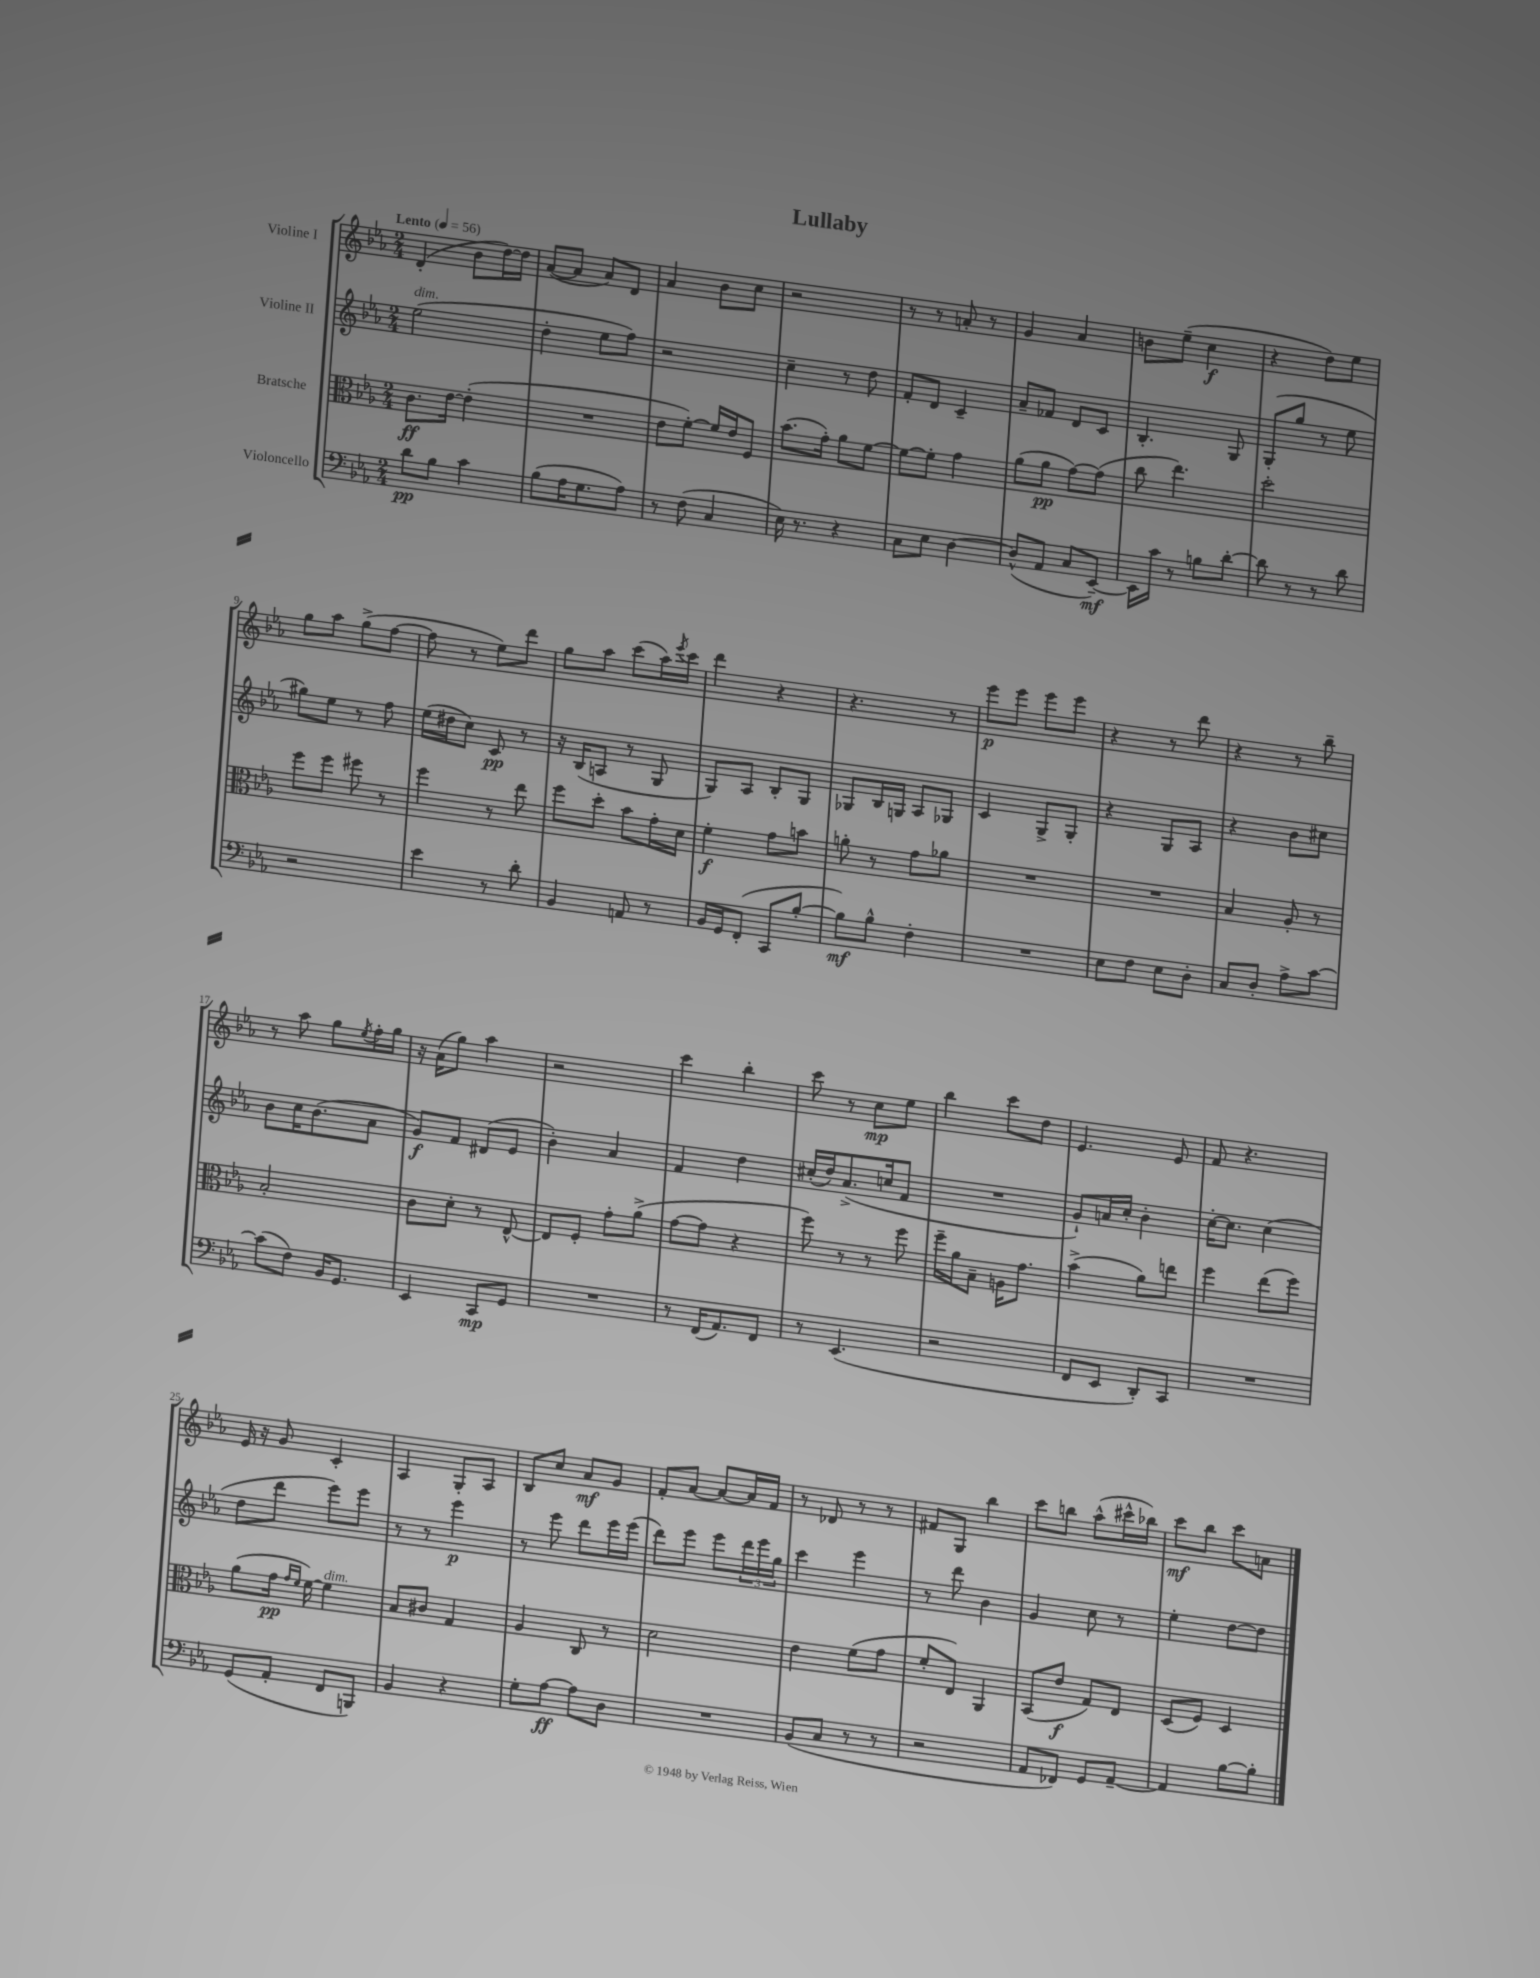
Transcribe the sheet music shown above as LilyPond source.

\header { title = "Lullaby" }
<<
\new StaffGroup <<
\new Staff = "s0" \with { instrumentName = "Violine I" } {
    \clef treble \key ees \major \numericTimeSignature \time 2/4 \tempo "Lento" 4 = 56
    d'4-.( bes'8 d''16~) d''16 |
    aes'8~( aes'8 aes'8) d'8 |
    aes'4 bes'8 c''8 |
    r2 |
    r8 r8 a'8-. r8 |
    g'4 aes'4 |
    b'8 ees''8--( c''4\f |
    r4 d''8) ees''8 |
    g''8 aes''8 g''8->( f''8~ |
    f''8 r8 ees''8) d'''8 |
    g''8 aes''8 c'''8( aes''16) \acciaccatura { ees'''8 } c'''16 |
    d'''4 r4 |
    r4. r8 |
    ees'''8\p ees'''8 ees'''8 ees'''8 |
    r4 r8 d'''8 |
    r4 r8 bes''8-- |
    r8 aes''8 g''8 \acciaccatura { ees''8 } f''16-. g''16 |
    r16 aes'16( g''8) aes''4 |
    r2 |
    c'''4 bes''4-. |
    c'''8 r8 c''8\mp ees''8 |
    bes''4 c'''8 d''8 |
    ees'4. ees'8 |
    f'8 r4. |
    ees'16 r16 g'8 c'4-. |
    aes4 g8-. aes8 |
    bes8 c''8 aes'8\mf g'8 |
    f'8-. aes'8~ aes'8~ aes'16 f'16 |
    r8 des'8 r8 r8 |
    fis'8 g8 bes''4 |
    c'''8 b''8 aes''8-^( cis'''16-^ bes''16) |
    c'''8\mf bes''8 c'''8 a'8 \bar "|." |
}
\new Staff = "s1" \with { instrumentName = "Violine II" } {
    \clef treble \key ees \major \numericTimeSignature \time 2/4
    ees''2^\markup { \italic "dim." }( |
    d''4-. ees''8 f''8) |
    r2 |
    c''4-- r8 d''8 |
    f'8-. d'8 c'4-- |
    aes'8-- fes'8 d'8 c'8 |
    bes4.-. g8 |
    g8-.( g''8 r8 ees''8 |
    gis''8) ees''8 r8 f''8 |
    ees''16( dis''16 c''8) c'8\pp r8 |
    r16 bes16( a8 r8 g8 |
    g8) aes8 bes8-. g8 |
    ges8 bes16 g16 aes8 ges8 |
    c'4 g8-> g8-. |
    r4 g8 aes8 |
    r4 bes'8 cis''8 |
    bes'8 c''16 bes'8.( aes'8 |
    g'8\f) f'8 dis'8( ees'8 |
    bes'4-.) aes'4 |
    f'4 d''4 |
    cis''16-.( d''16) aes'8.->( c''16 f'8 |
    R2 |
    g'8-!) a'16 c''16-. bes'4-. |
    c''16~-. c''8. c''4( |
    d''8 d'''8 ees'''8) ees'''8 |
    r8 r8 ees'''4\p |
    r8 ees'''8 d'''8 ees'''16 ees'''16( |
    d'''8) ees'''8 ees'''8 \tuplet 3/2 { d'''16 ees'''16 g''16 } |
    c'''4 ees'''4 |
    r8 d'''8 bes'4 |
    g'4 c''8 r8 |
    ees''4-. d''8~ d''8 \bar "|." |
}
\new Staff = "s2" \with { instrumentName = "Bratsche" } {
    \clef alto \key ees \major \numericTimeSignature \time 2/4
    c'8.\ff ees'16~ ees'4-.( |
    R2 |
    ees'8 f'8~-.) f'16 ees'16 f8 |
    bes'8.( g'16-.) aes'8 f'8~ |
    f'8~ f'8-. g'4 |
    aes'8( aes'8\pp g'8~) g'8( |
    c''8 ees''4.) |
    d''2-. |
    f''8 f''8 fis''8 r8 |
    f''4 r8 ees''8 |
    f''8 d''8-. bes'8 g'16-. d'16 |
    f'4-.\f g'8 b'8 |
    a'8-. r8 g'8 aes'8 |
    R2 |
    R2 |
    bes4 aes8-. r8 |
    bes2-. |
    c'8 d'8-. r8 ees8~-^ |
    ees8 f8-. g'8-. aes'8->( |
    g'8~ g'8 r4 |
    f''8) r8 r8 f''8 |
    f''16-- aes'16 bes8-- a16 g'8. |
    bes'4->( aes'8) e''8 |
    f''4 ees''8( f''8) |
    aes'8( g'16\pp \grace { g'16 f'16 } f'16~) f'4^\markup { \italic "dim." } |
    bes8 cis'8 g4 |
    aes4 c8 r8 |
    d'2 |
    ees'4 f'8( g'8 |
    f'8-. ees8) aes,4 |
    bes,8( ees'8\f g8) ees8 |
    d8( f8) d4 \bar "|." |
}
\new Staff = "s3" \with { instrumentName = "Violoncello" } {
    \clef bass \key ees \major \numericTimeSignature \time 2/4
    d'8\pp bes8 c'4 |
    bes8( aes16 g8. aes8) |
    r8 f8( c4 |
    ees16) r8. r4 |
    c8 ees8 d4~ |
    d8-^( aes,8 c8 ees,8~--\mf) |
    ees,16 c'16 r8 b8 d'8~-. |
    d'8 r8 r8 d'8 |
    r2 |
    ees'4 r8 d'8-. |
    bes,4 a,8 r8 |
    bes,16 g,16 f,8-.( c,8 bes8~-. |
    bes8\mf) bes8-^ f4-. |
    R2 |
    ees8 f8 ees8 d8-. |
    c8 d8-. aes8-> c'8~ |
    c'8( f8) bes,16 g,8. |
    ees,4 c,8\mp g,8 |
    R2 |
    r8 f,16( aes,8.) f,8 |
    r8 ees,4.( |
    r2 |
    f,8 ees,8 d,8-.) c,8 |
    R2 |
    g,8( aes,8-. f,8 b,,8) |
    bes,4 r4 |
    g8-. aes8~\ff aes8 d8 |
    R2 |
    bes,8( c8 r8 r8 |
    r2 |
    aes,8 fes,8) g,8 aes,8~-- |
    aes,4 bes8~ bes8-. \bar "|." |
}
>>
>>
